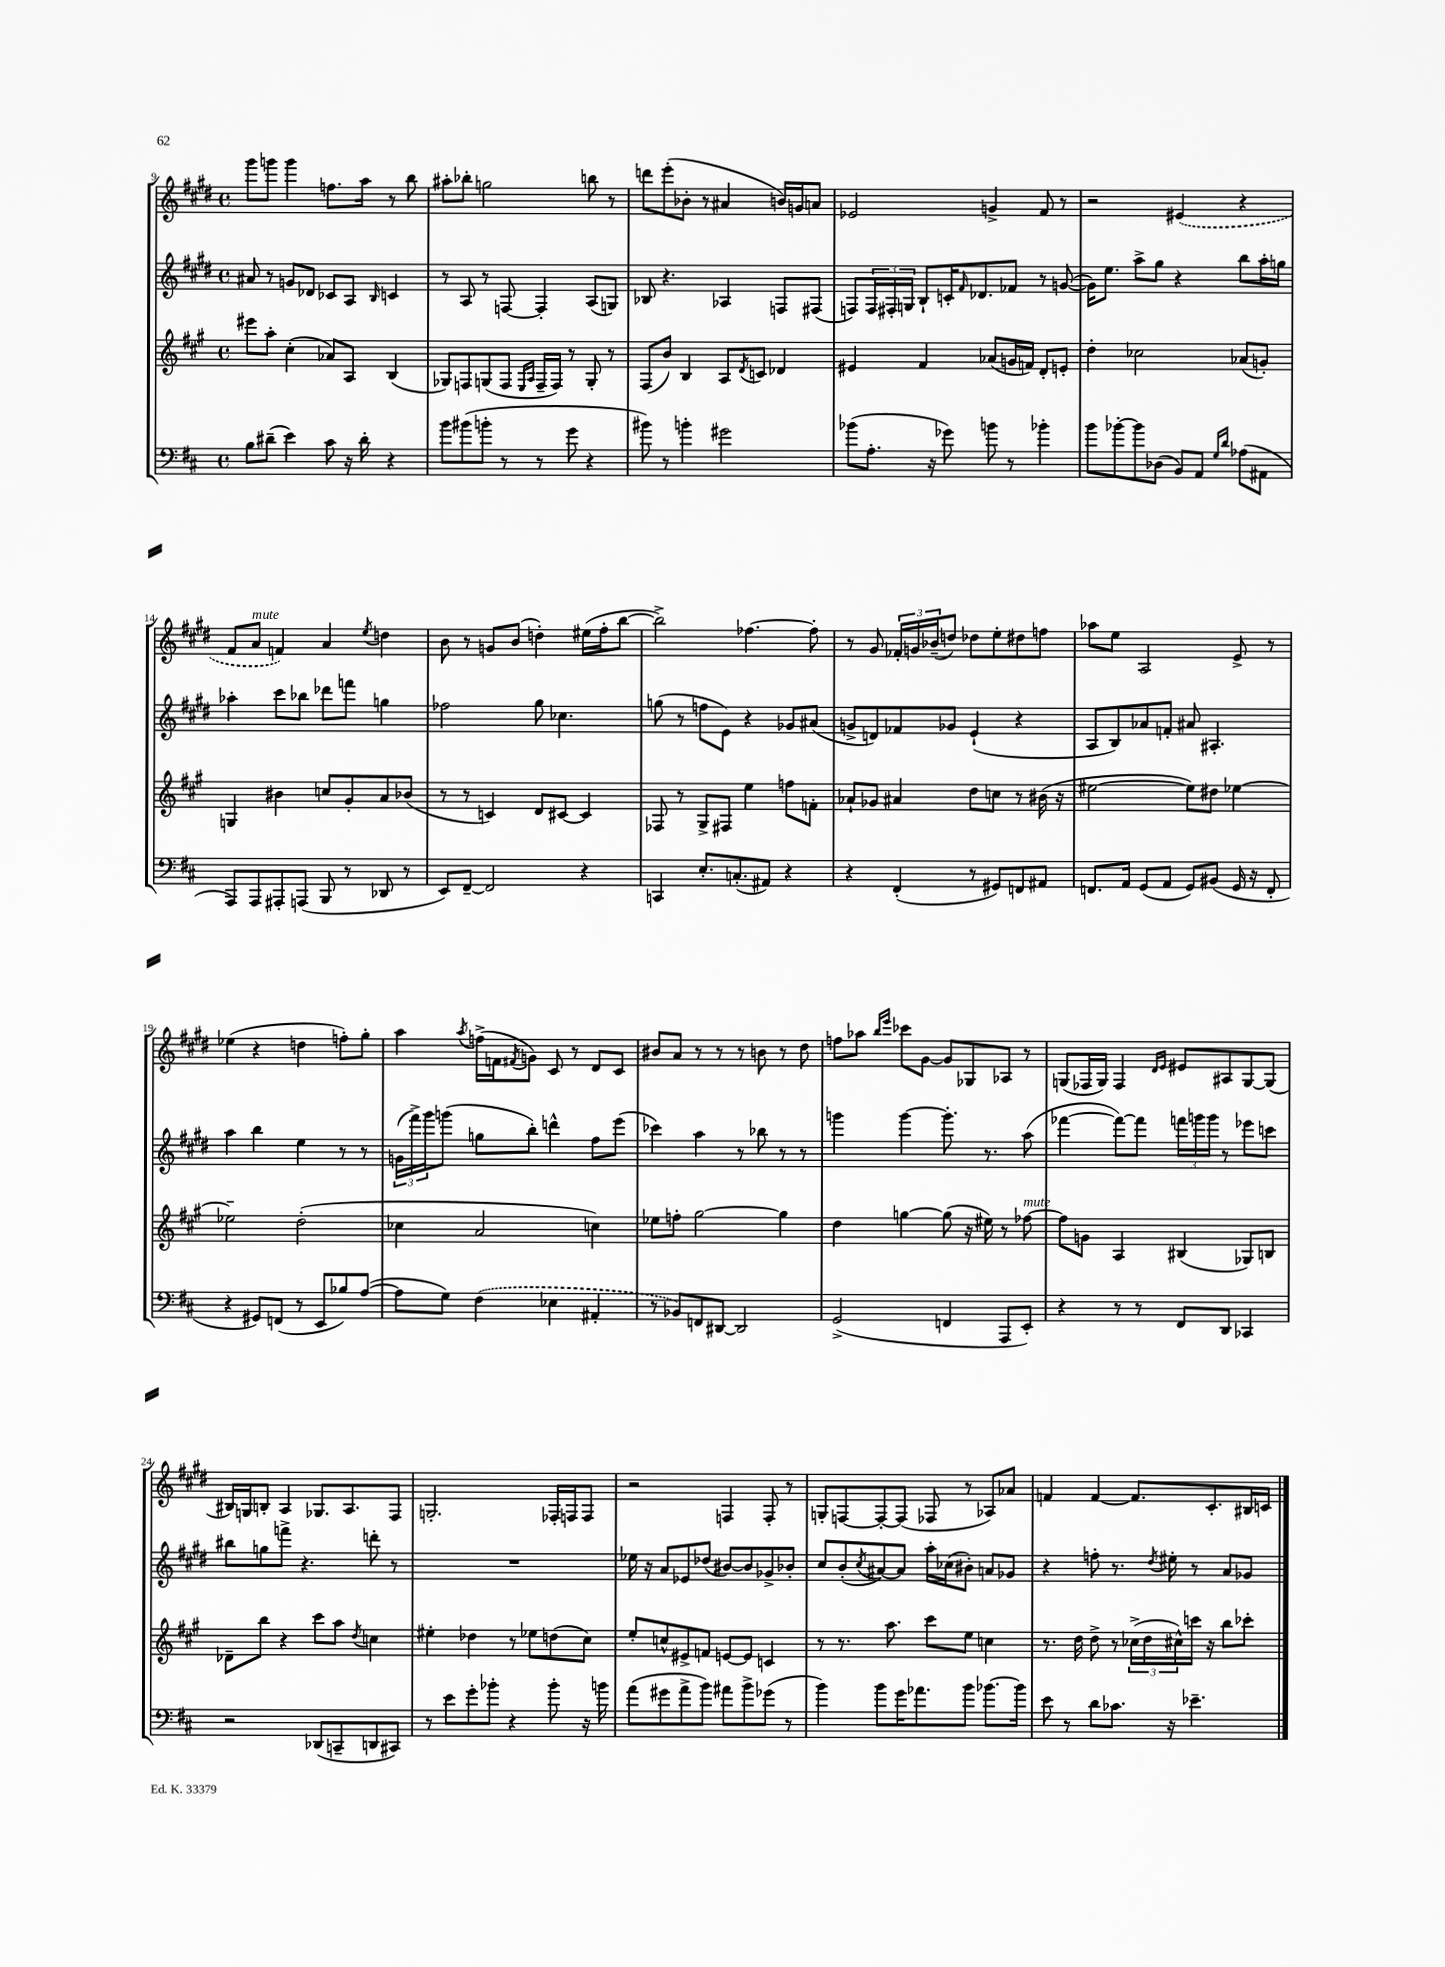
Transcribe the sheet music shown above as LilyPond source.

<<
\new StaffGroup <<
\new Staff = "s0" {
    \clef treble \key e \major \defaultTimeSignature \time 4/4
    gis'''8 g'''8 g'''4 f''8. a''16 r8 b''8 |
    ais''8-. bes''8-. g''2 b''8 r8 |
    d'''8 e'''8-.( bes'8-. r8 ais'4 b'16) g'16 a'8 |
    ees'2 g'4-> fis'8 r8 |
    r2 \once \slurDashed eis'4( r4 |
    fis'8 a'8^\markup { \italic "mute" } f'4) a'4 \acciaccatura { e''8 } d''4 |
    b'8 r8 g'8 b'8( d''4-.) eis''16( fis''16-. b''8~ |
    b''2->) fes''4.~ fes''8-. |
    r8 gis'8 \tuplet 3/2 { fes'16-. g'16 bes'16--( } d''8) des''8 e''8-. dis''8 f''8 |
    aes''8 e''8 a2 e'8-> r8 |
    ees''4( r4 d''4 f''8-.) gis''8-. |
    a''4 \acciaccatura { a''8 } f''16->( f'16 \acciaccatura { fis'8 } g'8) cis'8 r8 dis'8 cis'8 |
    bis'8 a'8 r8 r8 r8 b'8 r8 dis''8 |
    f''8 aes''8 \grace { b''16 e'''16 } ces'''8 gis'8~ gis'8 ges8 aes8 r8 |
    g8( fes16 g16) fes4 \grace { dis'16 e'16 } eis'8 ais8 g8~ g8( |
    bis16) g16 b8-. a4 ges8. a8. fis8 |
    g2.-. fes16-. f16 f8 |
    r2 f4 f8-. r8 |
    g8-. f8~ f8~-. f8( fes8 r8 aes8) aes'8 |
    f'4 f'4~ f'8. cis'8.-. bis16 c'16 \bar "|." |
}
\new Staff = "s1" {
    \clef treble \key e \major \defaultTimeSignature \time 4/4
    ais'8 r8 g'8 des'8 ces'8 a8 \grace { b16 } c'4 |
    r8 a8 r8 f8~ f4-. a8( g8) |
    bes8 r4. aes4 f8 fis8( |
    f8) \tuplet 3/2 { f16 fis16-. g16 } b8-! c'16-. \grace { fis'16 } des'8. fes'8 r8 g'8~( |
    g'16) e''8. a''8-> gis''8 r4 b''8 a''16-. g''16 |
    aes''4-. cis'''8 bes''8 des'''8 f'''8 g''4 |
    fes''2 gis''8 ces''4. |
    g''8( r8 f''8 e'8) r4 ges'8 ais'8( |
    g'8-> d'8) fes'8 ges'8 e'4-!( r4 |
    a8 b8) aes'8 f'8-. ais'8 ais4.-. |
    a''4 b''4 e''4 r8 r8 |
    \tuplet 3/2 { g'16( fis'''16->) gis'''16 } g'''8( g''8 b''8-.) d'''4-^ fis''8 e'''8( |
    ces'''4) a''4 r8 bes''8 r8 r8 |
    g'''4 g'''4~ g'''8.-. r8. a''8( |
    fes'''4~ fes'''8~) fes'''8 \tuplet 3/2 { f'''16 g'''16 g'''16 } r8 ees'''8 c'''8 |
    bis''8 g''8 f'''8-> r4. d'''8-. r8 |
    R1 |
    ees''16 r16 a'8 ees'8 des''8( bis'8~) bis'8 ges'8-> bes'8-. |
    cis''8 b'8-.( \acciaccatura { cis''8 } ais'8~) ais'8 a''16-. ces''16( bis'8-.) a'8 ges'8 |
    r4 f''8-. r8. \acciaccatura { dis''8 } eis''16-. r8 a'8 ges'8 \bar "|." |
}
\new Staff = "s2" {
    \clef treble \key a \major \defaultTimeSignature \time 4/4
    eis'''8 a''8-. cis''4-.( aes'8) a8 b4( |
    ges8) f8 g8( f8 \grace { e16 a16 } f16-- f16) r8 g8-. r8 |
    fis8( b'8) b4 a8 \acciaccatura { d'8 } c'8 des'4 |
    eis'4 fis'4 aes'8( g'16 f'16) d'8-. e'8-. |
    d''4-. ces''2 aes'8( g'8-.) |
    g4 bis'4 c''8 gis'8-. a'8 bes'8( |
    r8 r8 c'4) d'8 cis'8~ cis'4 |
    fes8 r8 gis8-> fis8 e''4 f''8 f'8-. |
    aes'8-! ges'8 ais'4 d''8 c''8 r8 bis'16( r16 |
    eis''2~ eis''8) dis''8 ees''4~ |
    ees''2-- d''2-.( |
    ces''4 a'2 c''4) |
    ees''8 f''8-. gis''2~ gis''4 |
    d''4 g''4~ g''8( r16 eis''16) r8 fes''8~^\markup { \italic "mute" } |
    fes''8 g'8 a4 bis4( ges8) b8 |
    des'8-- b''8 r4 cis'''8 a''8 \acciaccatura { d''8 } c''4 |
    eis''4-. des''4 r8 ees''8 d''8( cis''8) |
    e''8-. c''8-^ eis'8-> f'8 e'8~ e'8 c'4 |
    r8 r8. a''8. cis'''8 e''8 c''4 |
    r8. d''16 d''8-> r8 \tuplet 3/2 { ces''16->( d''16 cis''16-^) } c'''16 r16 b''8 ces'''8-. \bar "|." |
}
\new Staff = "s3" {
    \clef bass \key d \major \defaultTimeSignature \time 4/4
    b8 dis'8--( e'4) cis'8 r16 dis'16-. r4 |
    b'8 bis'8( b'8-. r8 r8 g'8 r4 |
    bis'8) r8 b'4-. gis'2 |
    bes'8( a8.-. r16 ges'8) b'8 r8 bes'4-. |
    b'8 bes'8~-. bes'8 des8( b,8) a,8 \grace { g16 d'16 } aes8( ais,8 |
    a,,8) a,,8 ais,,8-. a,,8( b,,8 r8 des,8 r8 |
    e,8) fis,8~-- fis,2 r4 |
    c,4 e8.-. c8.-.( ais,8) r4 |
    r4 fis,4-.( r8 gis,8) f,8 ais,8 |
    f,8. a,16 g,8( a,8 g,8) bis,8( g,16 r16 f,8-. |
    r4 gis,8) f,8( r8 e,8 bes8) a8~( |
    a8 g8) \once \slurDashed fis4( ees4 ais,4-. |
    r8 bes,8) f,8 dis,8~ dis,2 |
    g,2->( f,4 a,,8 e,8-.) |
    r4 r8 r8 fis,8 d,8 ces,4 |
    r2 des,8( c,8-- d,8 cis,8) |
    r8 e'8 g'8-. bes'8-. r4 bes'8-. r16 b'16 |
    a'8( gis'8 a'8-> b'8) ais'8 b'8-> ges'8( r8 |
    b'4) b'8 g'16 aes'8. b'8 bes'8.~ bes'16 |
    e'8 r8 d'8 ces'8. r16 ees'4.-- \bar "|." |
}
>>
>>
\layout { \context { \Score currentBarNumber = #9 } }
